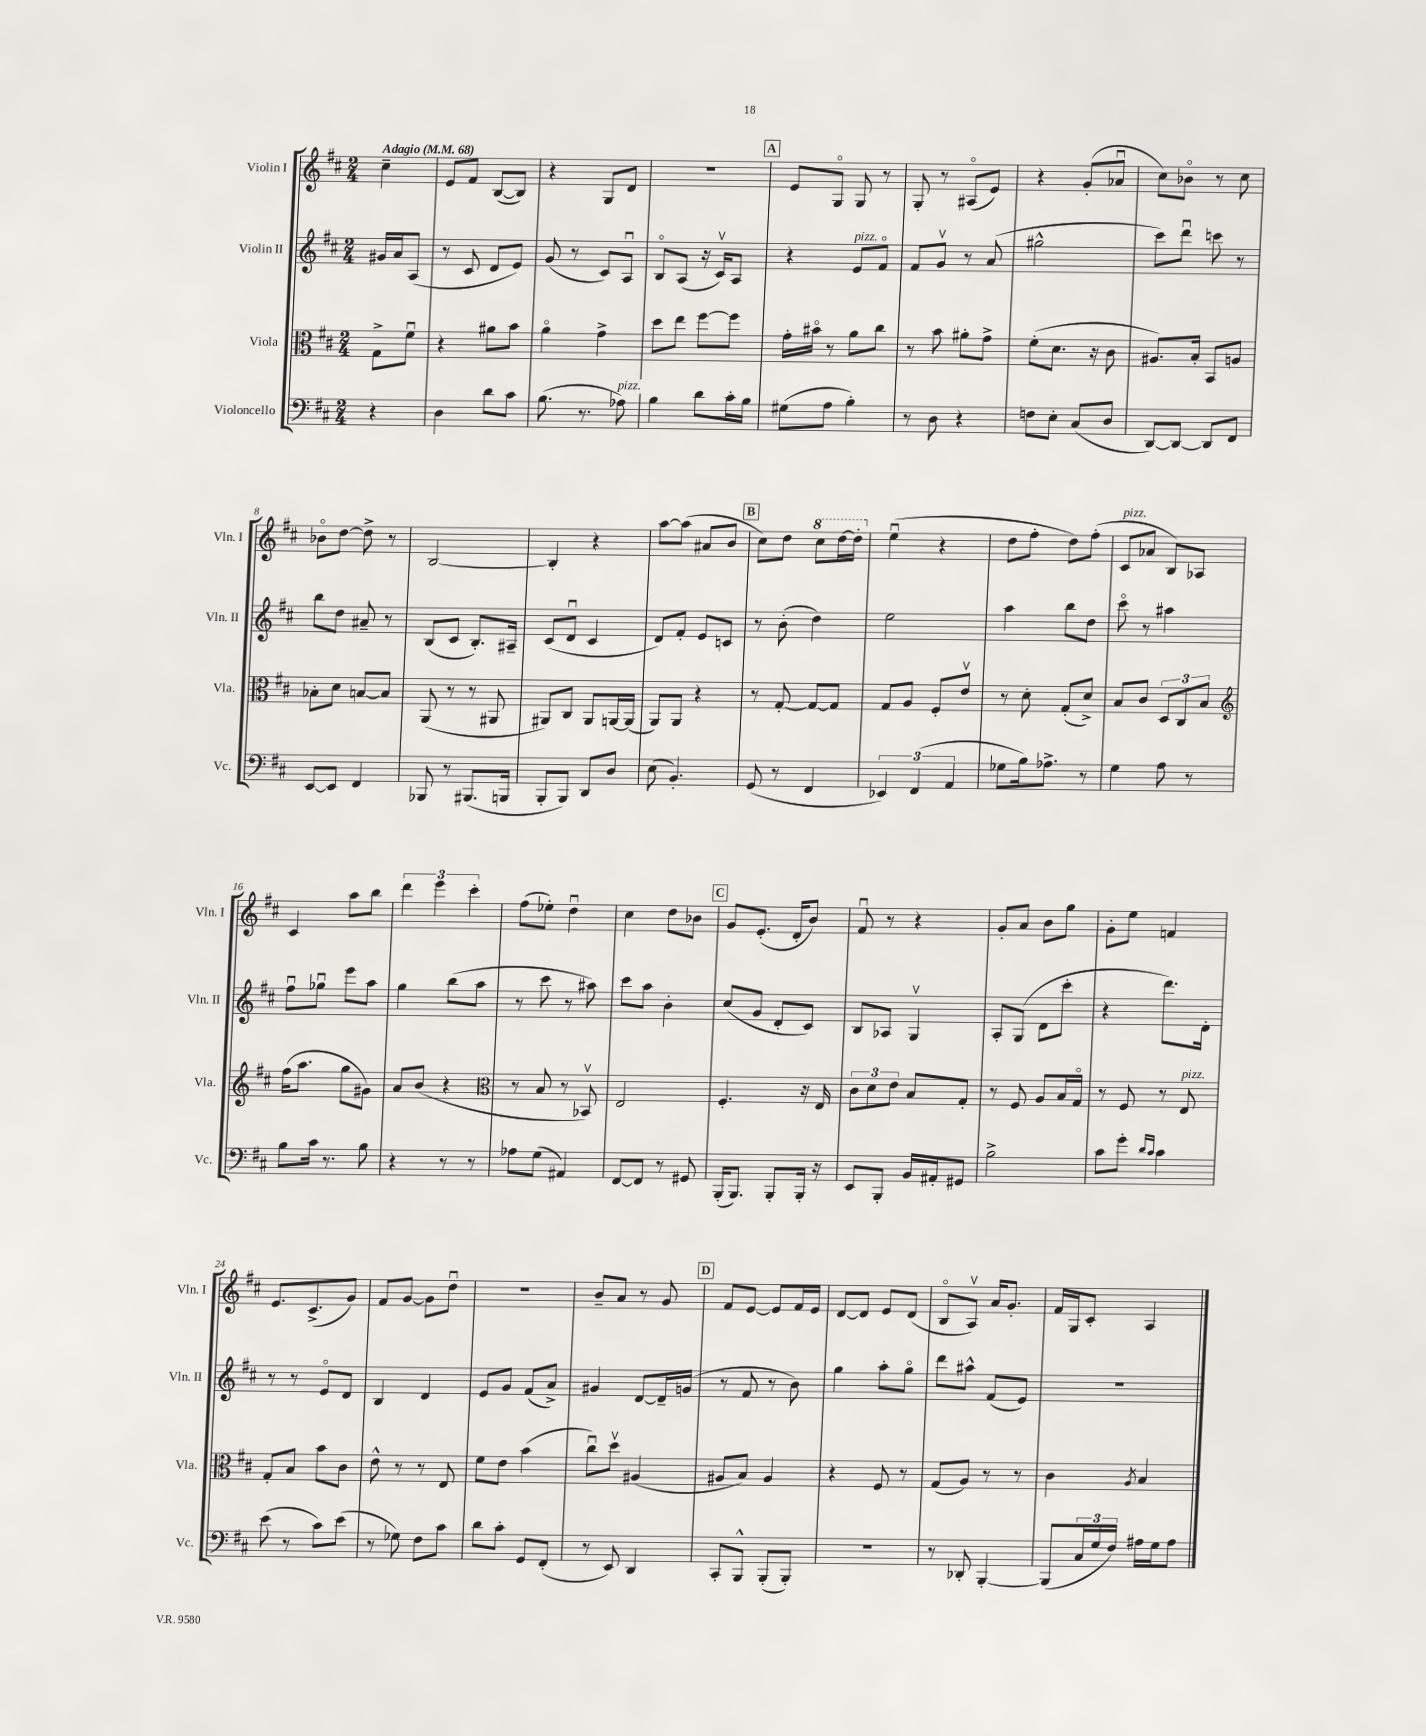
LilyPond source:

<<
\new StaffGroup <<
\new Staff = "s0" \with { instrumentName = "Violin I" shortInstrumentName = "Vln. I" } {
    \clef treble \key d \major \numericTimeSignature \time 2/4 \partial 4 \tempo "Adagio" 4 = 68
    cis''4-- |
    e'8 fis'8 b8~( b8) |
    r4 g8 d'8 |
    R2 |
    \mark \markup { \box "A" } e'8 g8\flageolet g8 r8 |
    g8-. r8 ais8\flageolet( e'8) |
    r4 g'8-.( aes'8\downbow |
    cis''8) bes'8\flageolet r8 cis''8 |
    bes'8\flageolet d''8~ d''8-> r8 |
    b2~ |
    b4-. r4 |
    a''8~ a''8( ais'8 b'8 |
    \mark \markup { \box "B" } cis''8) d''8 \ottava #1 cis'''8 d'''16~ d'''16-. \ottava #0 |
    e''4\downbow( r4 |
    d''8 fis''8-. d''8) fis''8-.( |
    cis'8^\markup { \italic "pizz." } aes'8 b8) aes8 |
    cis'4 a''8 b''8 |
    \tuplet 3/2 { d'''4 e'''4 cis'''4-. } |
    fis''8( ees''8-.) d''4\downbow |
    cis''4 d''8 bes'8 |
    \mark \markup { \box "C" } g'8 e'8.-.( d'16-. b'8) |
    fis'8\downbow r8 r4 |
    g'8-. a'8 b'8 g''8 |
    g'8-. e''8 f'4 |
    e'8. cis'8.->( g'8) |
    fis'8 g'8~ g'8 d''8\downbow |
    R2 |
    b'8-- a'8 r8 g'8 |
    \mark \markup { \box "D" } fis'8 e'8~ e'8 fis'16 e'16 |
    d'8~ d'8 e'8 d'8( |
    b8\flageolet a8\upbow) a'16 g'8.-. |
    fis'16 g16 cis'8-. a4 \bar "|." |
}
\new Staff = "s1" \with { instrumentName = "Violin II" shortInstrumentName = "Vln. II" } {
    \clef treble \key d \major \numericTimeSignature \time 2/4 \partial 4
    gis'16 a'16 a8( |
    r8 cis'8 d'8 e'8) |
    g'8( r8 cis'8) a8\downbow |
    b8\flageolet a8( r16 cis'16\upbow) a8 |
    \mark \markup { \box "A" } r4 e'8^\markup { \italic "pizz." } fis'8\flageolet |
    fis'8 g'8\upbow r8 a'8( |
    gis''2-^ |
    cis'''8) d'''8\downbow c'''8 r8 |
    b''8 d''8 ais'8-- r8 |
    b8( cis'8 b8.-.) ais16-- |
    cis'8( d'8\downbow cis'4 |
    d'8) fis'8-. e'8 c'8 |
    \mark \markup { \box "B" } r8 b'8-.( d''4) |
    e''2 |
    a''4 b''8 d''8 |
    cis'''8\flageolet r8 ais''4 |
    fis''8\downbow ges''8\downbow e'''8 a''8 |
    g''4 b''8( a''8 |
    r8 cis'''8 r8 ais''8) |
    cis'''8 a''8 b'4-. |
    \mark \markup { \box "C" } cis''8( g'8 d'8-. cis'8) |
    b8 aes8 g4\upbow |
    a8-. g8( d'8 cis'''8-. |
    r4 d'''8.) d'16-. |
    r8 r8 e'8\flageolet d'8 |
    b4 d'4 |
    e'8 g'8 fis'8( a'8->) |
    gis'4 d'8~ d'16-- g'16( |
    \mark \markup { \box "D" } r8 fis'8 r8 b'8) |
    g''4 a''8-. g''8\flageolet |
    d'''8 ais''8-^ fis'8( e'8) |
    r2 \bar "|." |
}
\new Staff = "s2" \with { instrumentName = "Viola" shortInstrumentName = "Vla." } {
    \clef alto \key d \major \numericTimeSignature \time 2/4 \partial 4
    g8-> fis'8\downbow |
    r4 ais'8 b'8 |
    a'4\flageolet g'4-> |
    d''8 e''8 fis''8~ fis''8 |
    \mark \markup { \box "A" } g'16-. bis'16\flageolet r8 a'8 cis''8 |
    r8 b'8 ais'8-. g'8-> |
    fis'8-.( d'8. r16 cis'8 |
    ais8.) b16-. b,8 a8 |
    bes8-. d'8 b8~ b8 |
    a,8( r8 r8 ais,8 |
    ais,8) cis8 ais,8 a,16~ a,16( |
    a,8) a,8 r4 |
    \mark \markup { \box "B" } r8 g8~-. g8~ g8 |
    g8 a8 fis8-. e'8\upbow |
    r8 d'8-. g8-.( d'8->) |
    b8 cis'8 \tuplet 3/2 { d8 cis8 b8 } |
    \clef treble fis''16( a''8. g''8 gis'8) |
    a'8 b'8( r4 |
    \clef alto r8 b8 r8 bes,8\upbow) |
    e2 |
    \mark \markup { \box "C" } fis4.-. r16 e16 |
    \tuplet 3/2 { cis'8 d'8 e'8 } b8 g8-. |
    r8 fis8 a8 b16 g16\flageolet |
    r8 fis8 r8 e8^\markup { \italic "pizz." } |
    g8-. b8 b'8 cis'8 |
    e'8-^ r8 r8 e8 |
    fis'8 e'8 b'4( |
    cis''8\downbow) d''8\upbow ais4( |
    \mark \markup { \box "D" } ais8 b8) ais4 |
    r4 fis8 r8 |
    g8( a8) r8 r8 |
    cis'4 \acciaccatura { a8 } b4 \bar "|." |
}
\new Staff = "s3" \with { instrumentName = "Violoncello" shortInstrumentName = "Vc." } {
    \clef bass \key d \major \numericTimeSignature \time 2/4 \partial 4
    r4 |
    d4 d'8 cis'8 |
    b8.( r8. aes8^\markup { \italic "pizz." }) |
    b4 d'8 cis'16-. b16 |
    \mark \markup { \box "A" } gis8( a8 b4-.) |
    r8 d8 r4 |
    f8 e8-. cis8( d8 |
    d,8~) d,8~ d,8 fis,8 |
    e,8~ e,8 fis,4 |
    bes,,8 r8 bis,,8.( b,,16 |
    b,,8-. b,,8) d,8 d8 |
    e8( b,4.-.) |
    \mark \markup { \box "B" } g,8( r8 fis,4 |
    \tuplet 3/2 { ees,4) fis,4( a,4 } |
    ges8 b16) aes8.-> r8 |
    g4 a8 r8 |
    b8 cis'16 r8. b8 |
    r4 r8 r8 |
    aes8 g8( ais,4) |
    fis,8~ fis,8 r8 gis,8 |
    \mark \markup { \box "C" } b,,16-.( b,,8.) b,,8-. b,,16-. r16 |
    e,8 b,,8-. b,16 ais,16-. gis,8 |
    b2-> |
    cis'8 g'8-. \grace { d'16 cis'16 } cis'4 |
    e'8( r8 cis'8) e'8( |
    r8 ges8) fis8 cis'8 |
    d'8 cis'8-. g,8 fis,8-.( |
    r8 e,8) d,4 |
    \mark \markup { \box "D" } cis,8-. b,,8-^ b,,8-.( b,,8-.) |
    R2 |
    r8 des,8-. b,,4~-. |
    b,,8( \tuplet 3/2 { cis16 g16 fis16) } ais16 g16 ais8 \bar "|." |
}
>>
>>
